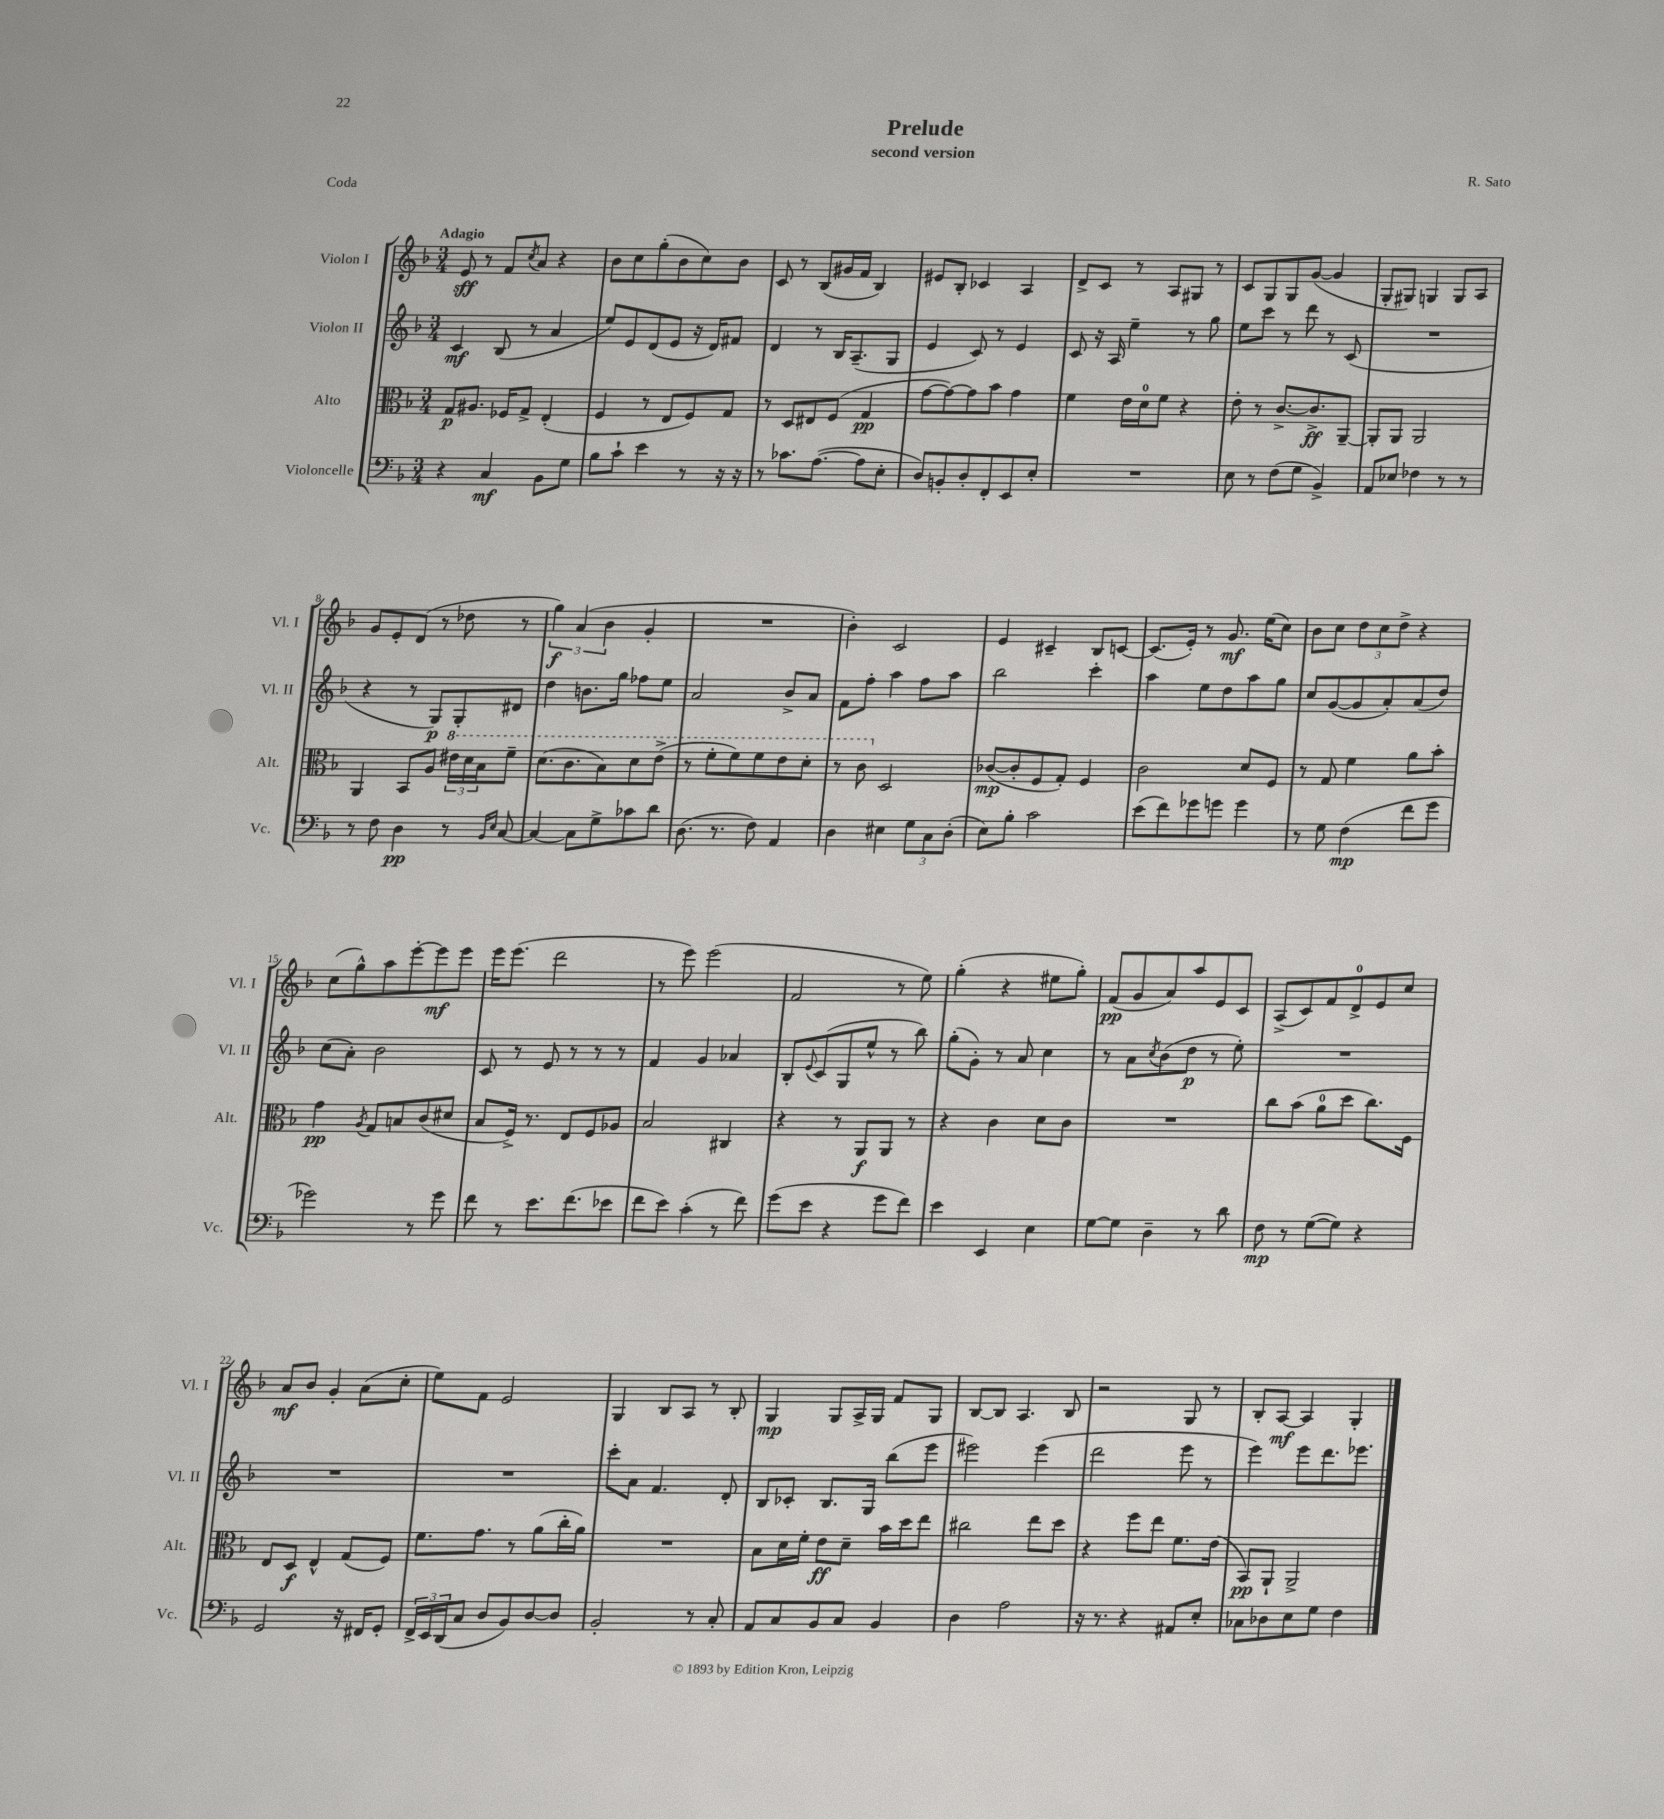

**kern	**dynam	**kern	**dynam	**kern	**dynam	**kern	**dynam
*part4	*part4	*part3	*part3	*part2	*part2	*part1	*part1
*staff4	*staff4	*staff3	*staff3	*staff2	*staff2	*staff1	*staff1
*I"Violoncelle	*	*I"Alto	*	*I"Violon II	*	*I"Violon I	*
*I'Vc.	*	*I'Alt.	*	*I'Vl. II	*	*I'Vl. I	*
*clefF4	*	*clefC3	*	*clefG2	*	*clefG2	*
*k[b-]	*	*k[b-]	*	*k[b-]	*	*k[b-]	*
*M3/4	*	*M3/4	*	*M3/4	*	*M3/4	*
=1	=1	=1	=1	=1	=1	=1	=1
!	!	!	!	!	!	!LO:TX:a:B:t=Adagio	!
4r	.	8G/L	p	4c/	mf	8e/	sff
.	.	8.A#X/J	.	.	.	8r	.
4C/	mf	.	.	(8B-/	.	8f/L	.
.	.	16F-X/KL	.	.	.	.	.
.	.	.	.	.	.	8qcc/	.
.	.	8G^/J	.	8r	.	8a/J	.
8BB-\L	.	(4E'/	.	4a/	.	4r	.
8G\J	.	.	.	.	.	.	.
=2	=2	=2	=2	=2	=2	=2	=2
8B-\L	.	4F/	.	8ee/L)	.	8b-\L	.
8c`\J	.	.	.	8e/	.	8cc\	.
4e\	.	8r	.	(8d/	.	(8gg'\	.
.	.	8E/L	.	8e/J	.	8b-\	.
8r	.	8F/)	.	16r	.	8cc\)	.
.	.	.	.	16d/KL)	.	.	.
16r	.	8G/J	.	8f#X/J	.	8b-\J	.
16r	.	.	.	.	.	.	.
=3	=3	=3	=3	=3	=3	=3	=3
8r	.	8r	.	4d/	.	8c/	.
8.c-X\L	.	8D/L	.	.	.	8r	.
.	.	8E#X/	.	8r	.	(8B-/L	.
([8.A\J	.	.	.	.	.	.	.
.	.	(8F/J	.	16B-/KL	.	16g#X/L	.
.	.	.	.	(8.A~/	.	16f/JJ	.
8A\L]	.	4G/	pp	.	.	4B-/)	.
8E'\J	.	.	.	8G/J	.	.	.
=4	=4	=4	=4	=4	=4	=4	=4
8D/L)	.	[8g\L	.	4e/	.	8e#X/L	.
8BBn'/	.	8g\_)	.	.	.	8B-'/J	.
8D'/	.	8g\]	.	8c/)	.	4c-X/	.
8FF'/	.	8b-\J	.	8r	.	.	.
8EE/	.	4g\	.	4e/	.	4A/	.
8E'/J	.	.	.	.	.	.	.
=5	=5	=5	=5	=5	=5	=5	=5
2.r	.	4f\	.	8c/	.	8d^/L	.
.	.	.	.	16r	.	8c/J	.
.	.	.	.	16A/	.	.	.
.	.	16e\LL	.	4ee~\	.	8r	.
.	.	16d\J	.	.	.	.	.
.	.	8f\J	.	.	.	8A/L	.
.	.	4r	.	8r	.	8G#X/J	.
.	.	.	.	8gg\	.	8r	.
=6	=6	=6	=6	=6	=6	=6	=6
8E\	.	8e'\	.	8ee\L	.	8c/L	.
8r	.	8r	.	8ccc\J	.	8G/	.
(8F\L	.	[8.c^/L	.	8r	.	8G/	.
8G\J	.	.	.	8ddd\	.	([8g/J	.
.	.	8.c^/]	ff	.	.	.	.
4BB-^/)	.	.	.	8r	.	4g/]	.
.	.	[8AA~/J	.	(8c/	.	.	.
=7	=7	=7	=7	=7	=7	=7	=7
8AA/L	.	8AA'/L]	.	2.r	.	8G'/L	.
8E-X/J	.	8AA/J	.	.	.	8G#X/J)	.
4F-X\	.	2AA/	.	.	.	4Gn/	.
8r	.	.	.	.	.	8G/L	.
8r	.	.	.	.	.	8A/J	.
!!LO:LB:g=z
=8	=8	=8	=8	=8	=8	=8	=8
8r	.	4AA/	.	4r	.	8g/L	.
8F\	.	.	.	.	.	8e'/	.
4D\	pp	8BB-/L	.	8r	.	(8d/J	.
.	.	8A/J	.	8G/L)	p	8r	.
*	*	*8va	*	*	*	*	*
8r	.	24ee#X\LL	.	8G'/	.	8dd-X\	.
.	.	24dd\	.	.	.	.	.
.	.	24b-\J	.	.	.	.	.
16qqBB-/LL	.	.	.	.	.	.	.
16qqE/JJ	.	.	.	.	.	.	.
[8C/	.	8ff~\J	.	8d#X/J	.	8r	.
=9	=9	=9	=9	=9	=9	=9	=9
4C/_	.	(8.dd\L	.	4dd\	.	6gg\)	f
.	.	.	.	.	.	(6a/	.
.	.	8.cc\	.	.	.	.	.
8C\L]	.	.	.	8.bn\L	.	.	.
.	.	.	.	.	.	6b-\	.
8G^\	.	8b-\)	.	.	.	.	.
.	.	.	.	16gg\Jk	.	.	.
8c-X\	.	8dd\	.	8ff-X\L	.	4g'/	.
8d\J	.	(8ee^\J	.	8ee\J	.	.	.
=10	=10	=10	=10	=10	=10	=10	=10
(8.D\	.	8r	.	2a/	.	2.r	.
.	.	8ff'\L	.	.	.	.	.
8.r	.	.	.	.	.	.	.
.	.	8ff\)	.	.	.	.	.
8F\)	.	8ff\	.	.	.	.	.
4AA/	.	8ee\	.	8b-^/L	.	.	.
.	.	8dd'\J	.	8a/J	.	.	.
=11	=11	=11	=11	=11	=11	=11	=11
4D\	.	8r	.	8f\L	.	4b-'\)	.
.	.	8cc\	.	8ff'\J	.	.	.
*	*	*X8va	*	*	*	*	*
4E#X\	.	2D/	.	4aa\	.	2c/	.
12G\L	.	.	.	8ff\L	.	.	.
12C\	.	.	.	.	.	.	.
.	.	.	.	8aa\J	.	.	.
(12D'\J	.	.	.	.	.	.	.
=12	=12	=12	=12	=12	=12	=12	=12
8E\L)	.	([8c-X/L	mp	2bb-\	.	4e/	.
8B-'\J	.	8c-'/]	.	.	.	.	.
2c\	.	8F/	.	.	.	4c#X~/	.
.	.	8G'/J)	.	.	.	.	.
.	.	4F/	.	4ccc'\	.	8B-/L	.
.	.	.	.	.	.	[8cn/J	.
=13	=13	=13	=13	=13	=13	=13	=13
(8e\L	.	2c\	.	4aa\	.	(8.c/L]	.
8f\)	.	.	.	.	.	.	.
.	.	.	.	.	.	16e'/Jk)	.
8g-X\	.	.	.	8ee\L	.	8r	.
8gn\J	.	.	.	8dd\	.	8.g/	mf
4g\	.	8d/L	.	8aa\	.	.	.
.	.	.	.	.	.	(16ee\KL	.
.	.	8F/J	.	8gg\J	.	8cc\J)	.
=14	=14	=14	=14	=14	=14	=14	=14
8r	.	8r	.	8cc/L	.	8b-\L	.
8G\	.	8G/	.	([8g/	.	8cc\J	.
(4F\	mp	4f\	.	8g/]	.	12dd\L	.
.	.	.	.	.	.	12cc\	.
.	.	.	.	8a'/)	.	.	.
.	.	.	.	.	.	12dd^\J	.
8f\L	.	8a\L	.	(8a/	.	4r	.
8g\J	.	8b-'\J	.	8dd/J)	.	.	.
!!LO:LB:g=z
=15	=15	=15	=15	=15	=15	=15	=15
2g-X\)	.	4g\	pp	(8cc\L	.	(8cc\L	.
.	.	.	.	8a'\J)	.	8gg^^\)	.
.	.	8qA/	.	.	.	.	.
.	.	8G/L	.	2b-\	.	8aa\	.
.	.	8Bn/	.	.	.	[8eee'\	.
8r	.	(8c/	.	.	.	8eee\]	mf
8g-\	.	8d#X/J	.	.	.	8eee\J	.
=16	=16	=16	=16	=16	=16	=16	=16
8f\	.	8B-/L	.	8c/	.	16eee\KL	.
.	.	.	.	.	.	(8.eee\J	.
8r	.	16F^/Jk)	.	8r	.	.	.
.	.	8.r	.	.	.	.	.
8.e\L	.	.	.	8e/	.	2ddd\	.
.	.	8E/L	.	8r	.	.	.
(8.f\	.	.	.	.	.	.	.
.	.	8F/	.	8r	.	.	.
8e-X\J	.	8A-X/J	.	8r	.	.	.
=17	=17	=17	=17	=17	=17	=17	=17
8f\L	.	2B-/	.	4f/	.	8r	.
8e\J)	.	.	.	.	.	8eee\)	.
(4c'\	.	.	.	4g/	.	(2eee\	.
8r	.	4C#X/	.	4a-X/	.	.	.
8f\)	.	.	.	.	.	.	.
=18	=18	=18	=18	=18	=18	=18	=18
(8g\L	.	4r	.	8B-'/L	.	2f/	.
.	.	.	.	8qqe/	.	.	.
8e\J	.	.	.	(8c/	.	.	.
4r	.	8r	.	8G/	.	.	.
.	.	8AA/L	f	8ee^^/J	.	.	.
8g\L	.	8AA/J	.	8r	.	8r	.
8f\J)	.	8r	.	8bb-\)	.	8ee\)	.
=19	=19	=19	=19	=19	=19	=19	=19
4e\	.	4r	.	(8gg'\L	.	(4gg'\	.
.	.	.	.	8g'\J)	.	.	.
4EE/	.	4c\	.	8r	.	4r	.
.	.	.	.	8a/	.	.	.
4E\	.	8d\L	.	4cc\	.	8ee#X\L	.
.	.	8c\J	.	.	.	8gg'\J)	.
=20	=20	=20	=20	=20	=20	=20	=20
[8G\L	.	2.r	.	8r	.	(8f/L	pp
8G\J]	.	.	.	8a\L	.	8g/	.
.	.	.	.	8qcc/	.	.	.
4D~\	.	.	.	(8b-\	.	8a/)	.
.	.	.	.	8dd\J	p	8aa/	.
8r	.	.	.	8r	.	8e/	.
8d\	.	.	.	8ee'\)	.	8c/J	.
=21	=21	=21	=21	=21	=21	=21	=21
8F\	mp	8cc\L	.	2.r	.	(8A^/L	.
8r	.	(8b-\J	.	.	.	8c/)	.
([8G\L	.	8a\L	.	.	.	8f/	.
8G\J])	.	8dd\J	.	.	.	8d^/	.
4r	.	8.cc\L)	.	.	.	8e/	.
.	.	.	.	.	.	8cc/J	.
.	.	16F\Jk	.	.	.	.	.
!!LO:LB:g=z
=22	=22	=22	=22	=22	=22	=22	=22
2GG/	.	8E/L	.	2.r	.	8a/L	mf
.	.	8D/J	f	.	.	8b-/J	.
.	.	4E^^/	.	.	.	4g'/	.
16r	.	(8G/L	.	.	.	(8a\L	.
16FF#X/KL	.	.	.	.	.	.	.
8GG'/J	.	8F/J)	.	.	.	8cc'\J	.
=23	=23	=23	=23	=23	=23	=23	=23
24FF^/LL	.	8.f\L	.	2.r	.	8ee\L)	.
24EE/	.	.	.	.	.	.	.
(24DD/J	.	.	.	.	.	.	.
8C/J	.	.	.	.	.	8f\J	.
.	.	8.g\J	.	.	.	.	.
8D/L	.	.	.	.	.	2e/	.
8BB-/)	.	8r	.	.	.	.	.
[8D/	.	(8a\L	.	.	.	.	.
8D/J]	.	16cc'\L	.	.	.	.	.
.	.	16a\JJ)	.	.	.	.	.
=24	=24	=24	=24	=24	=24	=24	=24
2BB-'/	.	2.r	.	8ccc'\L	.	4G/	.
.	.	.	.	8a\J	.	.	.
.	.	.	.	4.f/	.	8B-/L	.
.	.	.	.	.	.	8A/J	.
8r	.	.	.	.	.	8r	.
8C'/	.	.	.	8d'/	.	8B-'/	.
=25	=25	=25	=25	=25	=25	=25	=25
8AA/L	.	8B-\L	.	8B-/L	.	4G/	mp
8C/	.	16d\L	.	8c-X'/J	.	.	.
.	.	16f'\JJ	.	.	.	.	.
8BB-/	.	8e\L	ff	8.B-/L	.	8G/L	.
8C/J	.	8d~\J	.	.	.	16A^/L	.
.	.	.	.	16G/Jk	.	16G/JJ	.
4BB-/	.	16b-\LL	.	(8bb-\L	.	8f/L	.
.	.	16dd\J	.	.	.	.	.
.	.	8ee\J	.	8eee\J	.	8G/J	.
=26	=26	=26	=26	=26	=26	=26	=26
4D\	.	2cc#X\	.	2eee#X\)	.	[8B-/L	.
.	.	.	.	.	.	8B-/J]	.
2A\	.	.	.	.	.	4.A/	.
.	.	8ee\L	.	(4eee#\	.	.	.
.	.	8dd\J	.	.	.	8B-/	.
=27	=27	=27	=27	=27	=27	=27	=27
16r	.	4r	.	2ddd\	.	2r	.
8.r	.	.	.	.	.	.	.
4r	.	8ff\L	.	.	.	.	.
.	.	8ee\J	.	.	.	.	.
8AA#X/L	.	8.f\L	.	8eee\	.	8G/	.
8E'/J	.	.	.	8r	.	8r	.
.	.	(16e\Jk	.	.	.	.	.
=28	=28	=28	=28	=28	=28	=28	=28
8C-X\L	.	8BB-/L)	pp	4eee\)	.	8B-'/L	.
8D-X\	.	8AA`/J	.	.	.	[8A/J	mf
8E\	.	2AA^/	.	8eee\L	.	4A/]	.
8G\J	.	.	.	8.ddd\	.	.	.
4F\	.	.	.	.	.	4G'/	.
.	.	.	.	8.eee-X\J	.	.	.
==	==	==	==	==	==	==	==
*-	*-	*-	*-	*-	*-	*-	*-
